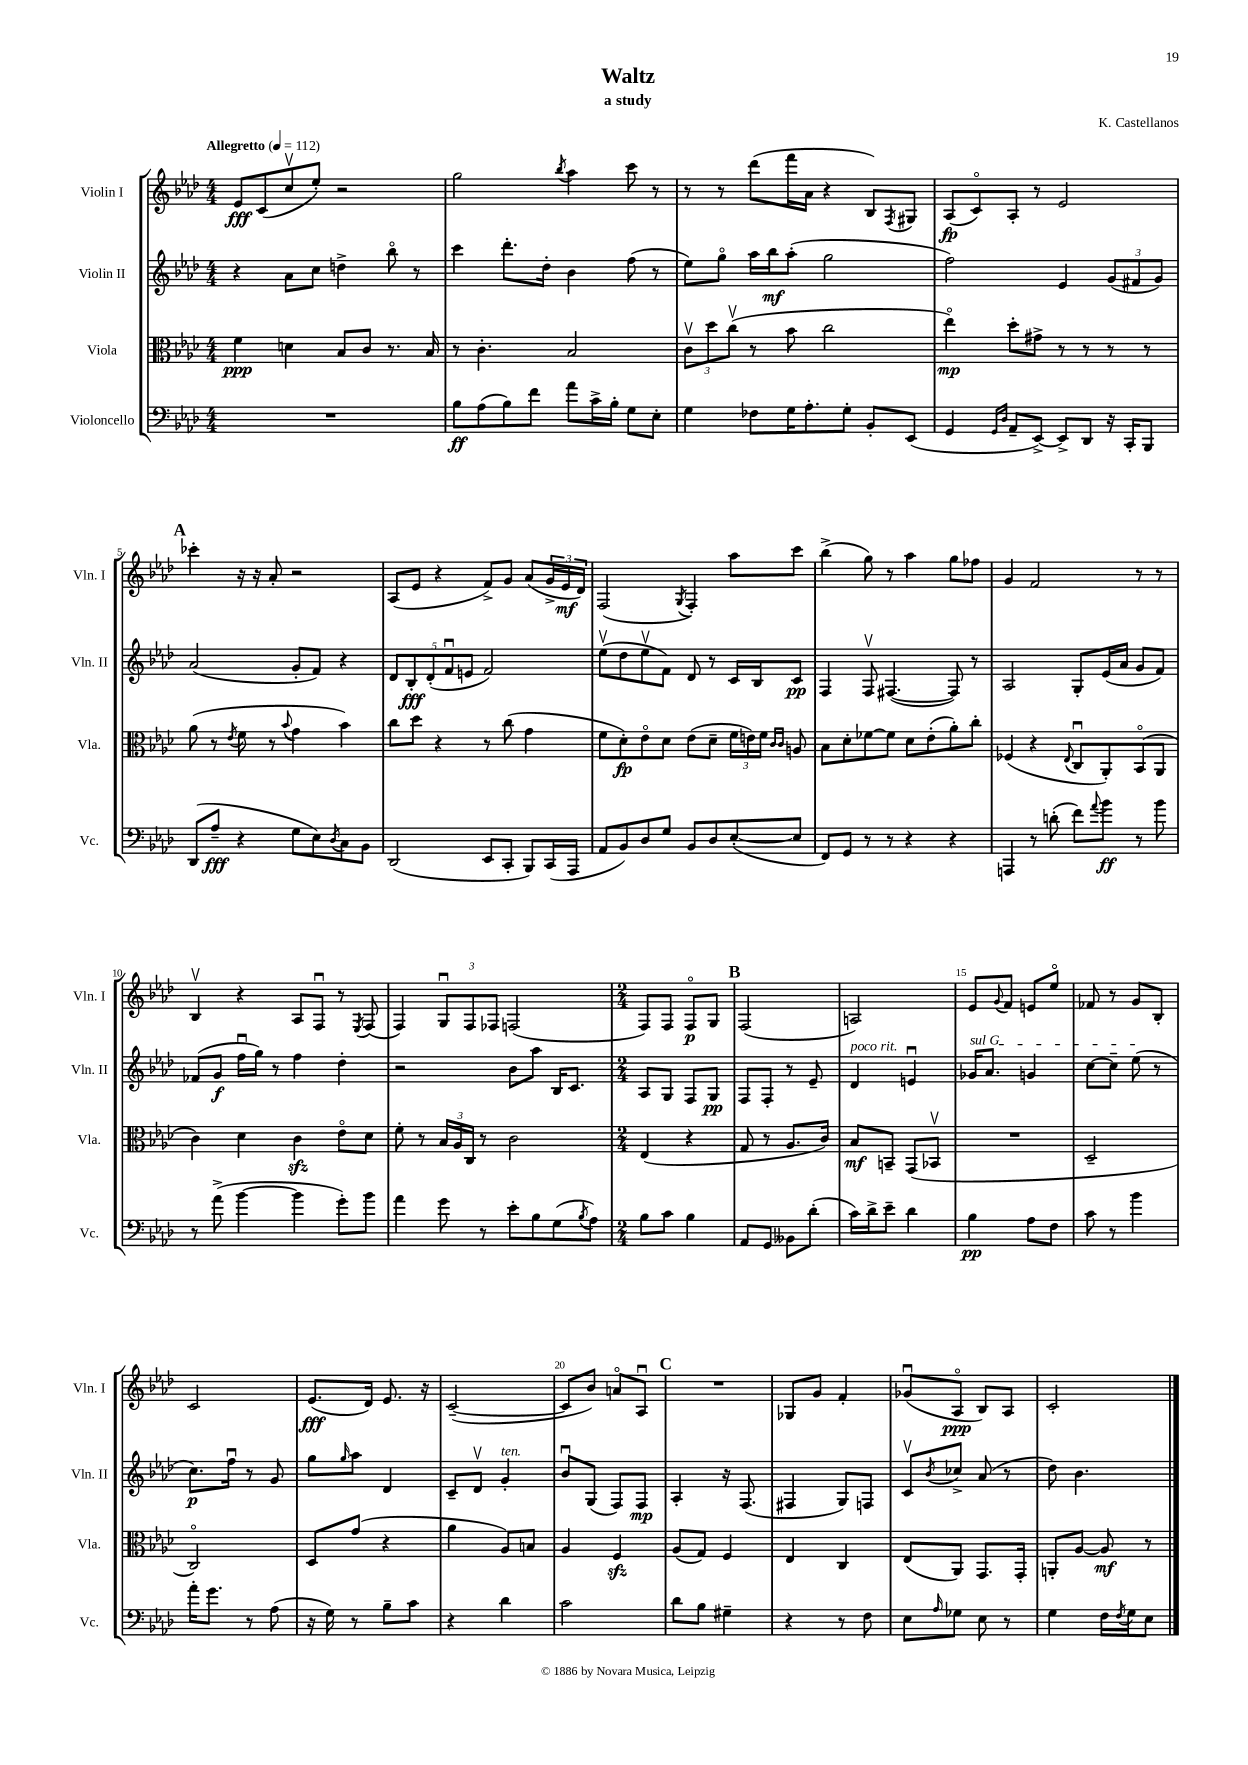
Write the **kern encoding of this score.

**kern	**kern	**kern	**kern
*staff4	*staff3	*staff2	*staff1
*clefF4	*clefC3	*clefG2	*clefG2
*k[b-e-a-d-]	*k[b-e-a-d-]	*k[b-e-a-d-]	*k[b-e-a-d-]
*M4/4	*M4/4	*M4/4	*M4/4
*MM112	*MM112	*MM112	*MM112
1r	4f	4r	8e-
.	.	.	(8c
.	4d	8a-	8ccv
.	.	8cc	8ee-')
.	8B-	4dd^	2r
.	8c	.	.
.	8.r	8bb-o	.
.	.	8r	.
.	16B-	.	.
=	=	=	=
8B-	8r	4ccc	2gg
(8A-	4.c'	.	.
8B-)	.	8.ddd-'	.
8f	.	.	.
.	.	16dd-'	.
.	.	.	8qbb-
8a-	2B-	4b-	4aa-
16c^	.	.	.
16B-'	.	.	.
8G	.	(8ff	8ccc
8E-'	.	8r	8r
=	=	=	=
4G	12cv	8ee-)	8r
.	12dd-	.	.
.	.	8ggo	8r
.	(12ccv	.	.
8F-	8r	16aa-	(8ddd-
.	.	16bb-	.
16G	8b-	(8aa-'	16fff
8.A-'	.	.	16a-
.	2cc	2gg	4r
8G'	.	.	.
8BB-'	.	.	8B-)
.	.	.	8qF
(8EE-	.	.	8G#
=	=	=	=
4GG	4ee-o)	2ff)	(8A-
.	.	.	8co)
16qqGG	.	.	.
16qqD-	.	.	.
8AA-~	8dd-'	.	8A-'
[8EE-^)	8g#^	.	8r
8EE-^]	8r	4e-	2e-
8DD-	8r	.	.
16r	8r	(12g	.
16CC'	.	.	.
.	.	12f#	.
8BBB-	8r	.	.
.	.	12g)	.
=	=	=	=
(8DD-	(8a-	(2a-	4ccc-'
8A-~	8r	.	.
.	8qe-	.	.
4r	8f	.	16r
.	.	.	16r
.	8r	.	8a-'
.	8qqb-	.	.
8G	4g	8g'	2r
8E-)	.	8f)	.
8qD-	.	.	.
8C	4b-)	4r	.
8BB-	.	.	.
=	=	=	=
(2DD-	8cc	10d-	(8A-
.	.	10B-'	.
.	8dd-	.	8e-
.	.	(10d-'	.
.	4r	.	4r
.	.	10fu	.
.	.	10e	.
8EE-	8r	2f)	8f^)
8CC'	(8cc	.	8g
8BBB-)	4g	.	(8a-
(16CC	.	.	24g^
.	.	.	24e-
16AAA-	.	.	.
.	.	.	24d-)
=	=	=	=
8AA-	8f	(8ee-v	(2F
8BB-)	8d-')	8dd-	.
8D-	8e-o	8ee-v	.
8G	8d-	8f)	.
.	.	.	8qG
8BB-	(8e-	8d-	4F')
8D-	8d-~	8r	.
([8E-'	24f	16c	8aa-
.	24e)	.	.
.	.	16B-	.
.	24f	.	.
.	16qqc	.	.
.	16qqc	.	.
8E-]	8A	8c	8ccc
=	=	=	=
8FF)	8B-	4F	(4bb-^
8GG	8d-'	.	.
8r	[8f-	8Fv	8gg)
8r	8f-]	([4.F#	8r
4r	8d-	.	4aa-
.	(8e-'	.	.
4r	8a-')	8F#])	8gg
.	8cc'	8r	8ff-
=	=	=	=
4AAA	(4F-	2A-	4g
8r	4r	.	2f
(8d'	.	.	.
.	8qqE-	.	.
8f)	8Cu	8G'	.
8qqa-	.	.	.
8b-	8AA-')	(16e-	.
.	.	16a-	.
8r	(8BB-o	8g	8r
8b-	8AA-	8f)	8r
=	=	=	=
8r	4c)	(8f-	4B-v
(8a-^	.	8g	.
[4b-	4d-	16ffu	4r
.	.	16gg)	.
.	.	8r	.
4b-]	4c	4ff	8A-
.	.	.	8Fu
8g')	8e-o	4dd-'	8r
.	.	.	8qE-
8b-	8d-	.	(8F
=	=	=	=
4a-	8f'	2r	4F)
.	8r	.	.
8g	24B-	.	12Gu
.	24A-	.	.
.	24C	.	12F
8r	8r	.	.
.	.	.	12F-
8e-'	2c	8b-	(2F
8B-	.	8aa-	.
(8G	.	16B-	.
.	.	8.c	.
8qB-	.	.	.
8A-)	.	.	.
=	=	=	=
*M2/4	*M2/4	*M2/4	*M2/4
8B-	(4E-	8A-	8F)
8c	.	8G	8F
4B-	4r	8F	8Fo
.	.	8G	8G
=	=	=	=
8AA-	8G	8F	(2F
8GG	8r	8F'	.
8BB--	8.A-	8r	.
(8d-'	.	8e-~	.
.	16c)	.	.
=	=	=	=
16c)	8B-	4d-	2A)
16d-^	.	.	.
8e-~	8BB~	.	.
4d-	(8GG	4eu	.
.	8BB-v	.	.
=	=	=	=
4B-	2r	16g-	8e-
.	.	8.a-	.
.	.	.	8qqg
.	.	.	8f
8A-	.	4g	8e
8F	.	.	8ee-o
=	=	=	=
8c	2D-~	[8cc	8f-
8r	.	8cc~]	8r
4b-	.	(8ee-	8g
.	.	8r	8B-'
=	=	=	=
16a-'	2Co)	8.cc)	2c
8.g	.	.	.
.	.	16ffu	.
8r	.	8r	.
(8A-	.	8g	.
=	=	=	=
16r	8D-	8gg	(8.e-
16G)	.	.	.
.	.	16qqgg	.
8r	(8g	8aa-	.
.	.	.	16d-)
8B-~	4r	4d-	8.e-
8c	.	.	.
.	.	.	16r
=	=	=	=
4r	4a-	8c~	([2c~
.	.	8d-v	.
4d-	8A-)	4g'	.
.	8B	.	.
=	=	=	=
2c	4A-	8b-u	8c]
.	.	(8G	8b-)
.	4F	8F)	8ao
.	.	8F	8A-u
=	=	=	=
8d-	(8A-	4A-'	2r
8B-	8G)	.	.
4G#~	4F	16r	.
.	.	(8.F	.
=	=	=	=
4r	4E-	4F#	8G-
.	.	.	8g
8r	4C	8G)	4f'
8F	.	8F	.
=	=	=	=
8E-	(8E-	8cv	(8g-u
16qqA-	.	8qb-	.
8G-	8AA-)	8cc-^	8A-o
8E-	8.GG	(8a-	8B-)
8r	.	8r	8A-
.	16GG'	.	.
=	=	=	=
4G	8AA'	8dd-)	2c'
.	[8A-	4.b-	.
16F	8A-]	.	.
8qF	.	.	.
16G	.	.	.
8E-	8r	.	.
==	==	==	==
*-	*-	*-	*-
